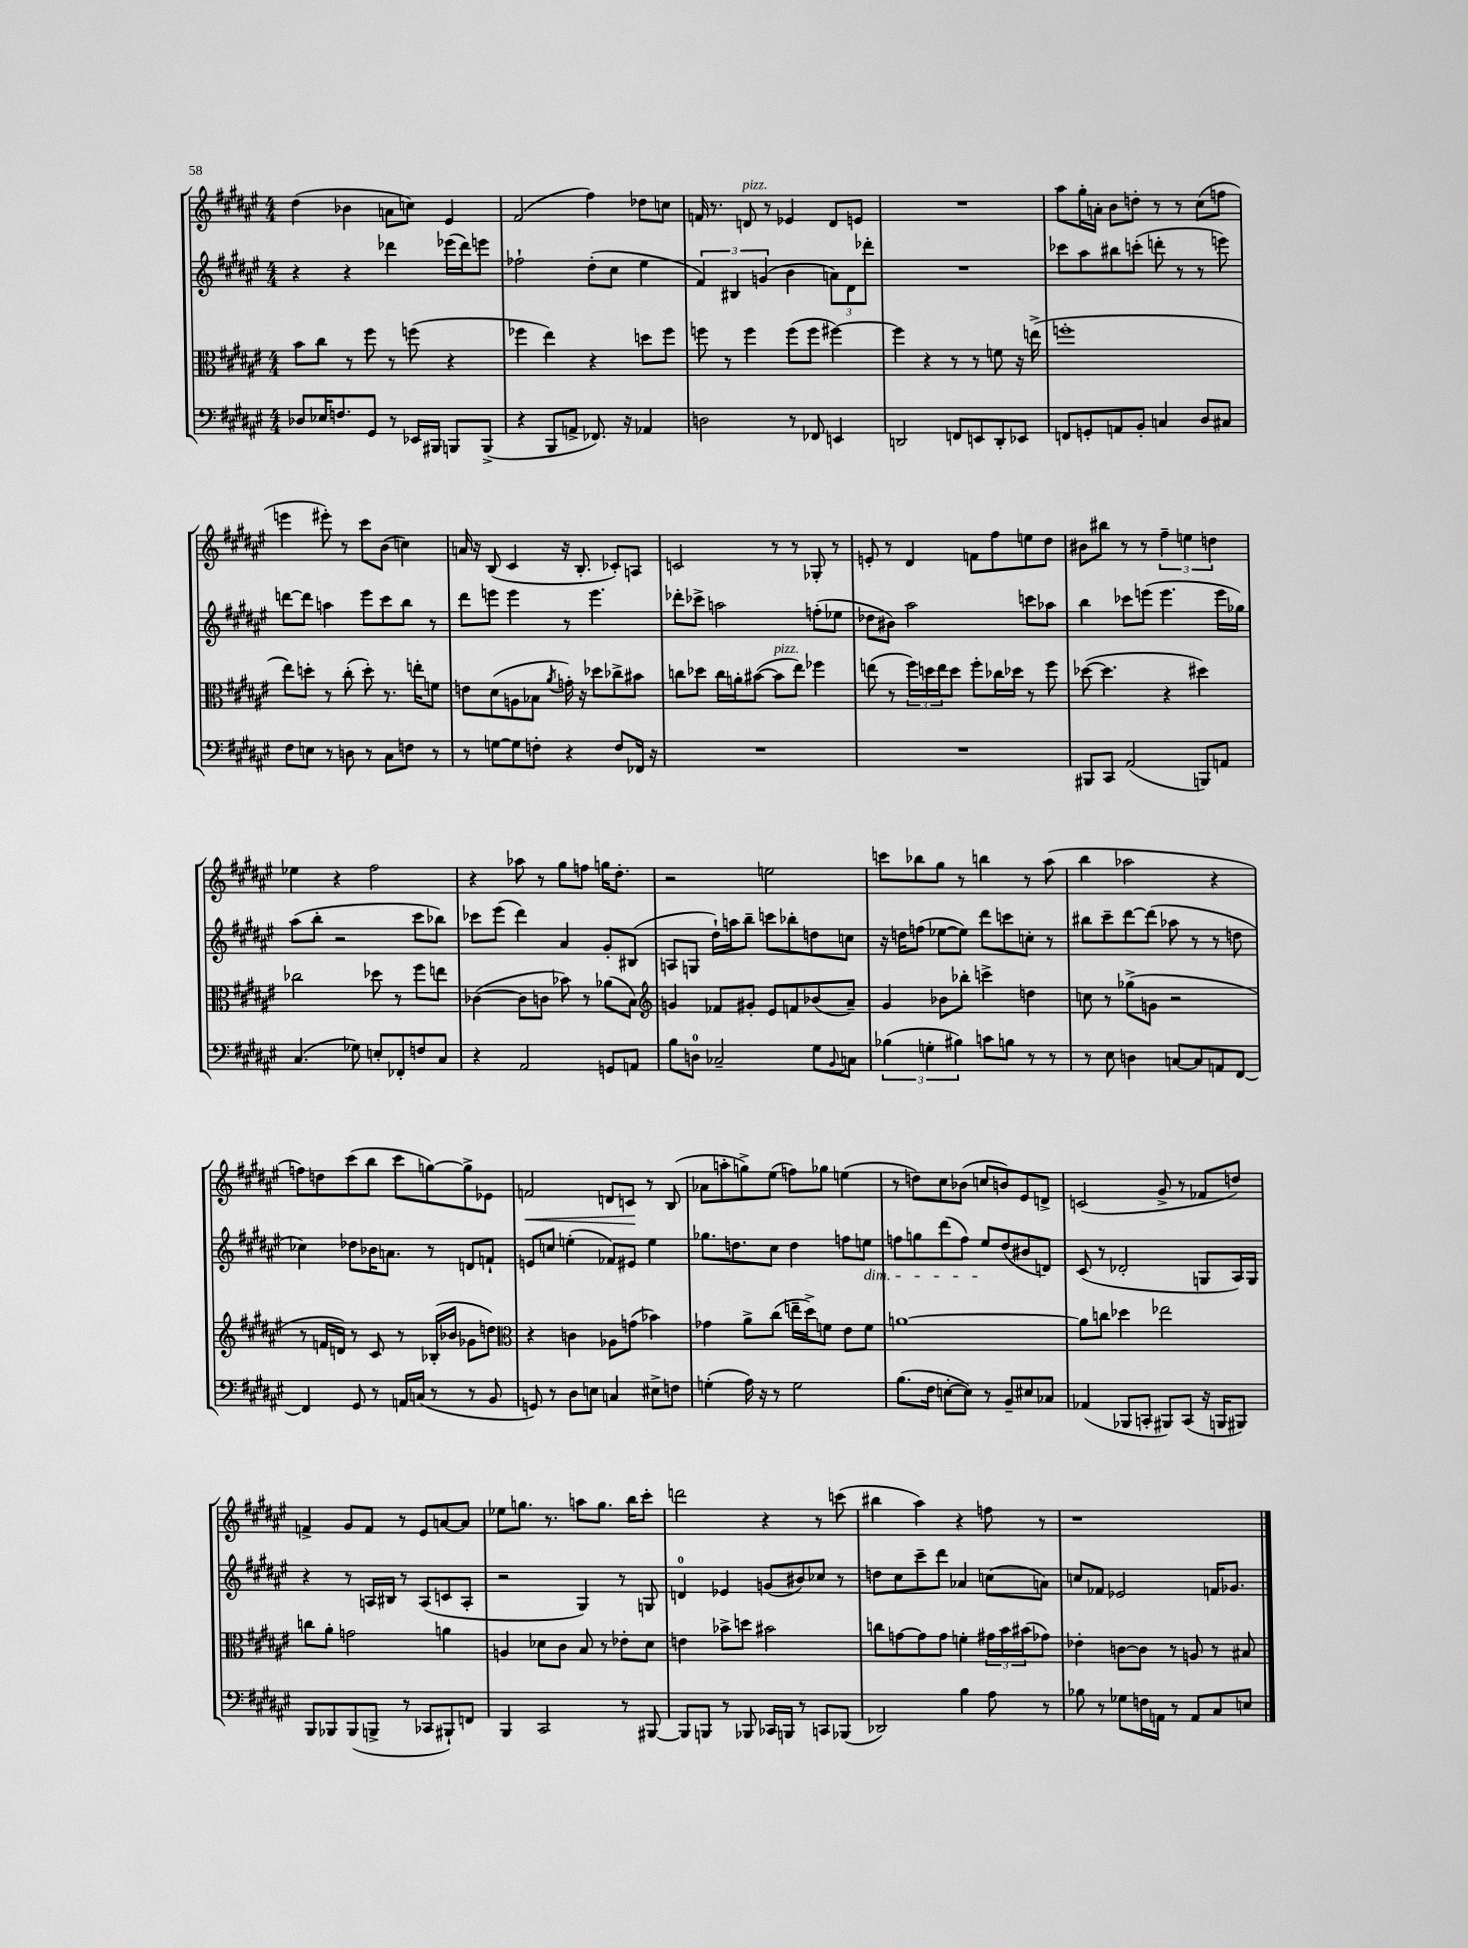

**kern	**kern	**kern	**kern	**dynam
*part4	*part3	*part2	*part1	*part1
*staff4	*staff3	*staff2	*staff1	*staff1
*clefF4	*clefC3	*clefG2	*clefG2	*
*k[f#c#g#d#a#e#]	*k[f#c#g#d#a#e#]	*k[f#c#g#d#a#e#]	*k[f#c#g#d#a#e#]	*
*M4/4	*M4/4	*M4/4	*M4/4	*
=29	=29	=29	=29	=29
8D-X/L	8b\L	4r	(4dd#\	.
16E-X/K	8cc#\J	.	.	.
8.Fn/	.	.	.	.
.	8r	4r	4b-X\	.
8GG#/J	8ff#\	.	.	.
8r	8r	4ddd-X\	8an\L	.
16EE-X/LL	(8ffn\	.	8ccn\J)	.
16BBB#X/JJ	.	.	.	.
8BBBn/L	4r	(16eee-X\LL	4e#/	.
.	.	16ddd-\J)	.	.
(8BBB^/J	.	8eeen\J	.	.
=30	=30	=30	=30	=30
4r	4ff-X\	2ff-X`\	(2f#/	.
8BBB/L	4ee#\)	.	.	.
8AAn^/J	.	.	.	.
8.FF-X/)	4r	(8dd#'\L	4ff#\)	.
.	.	8cc#\J	.	.
16r	.	.	.	.
4AA-X/	8ddn\L	4ee#\	8dd-X\L	.
.	8ff-\J	.	8ccn\J	.
=31	=31	=31	=31	=31
2Dn\	8ffn\	6f#/)	16fn/	.
.	.	.	8.r	.
.	8r	.	.	.
.	.	6B#X/	.	.
!	!	!	!LO:TX:a:i:t=pizz.	!
.	4ff\	.	8dn/	.
.	.	(6gn/	.	.
.	.	.	8r	.
8r	(8ff\L	4b\	4e-X/	.
8FF-X/	8ff\J	.	.	.
4EEn/	[4ff#X\)	12an\L)	8d/L	.
.	.	12d#\	.	.
.	.	.	8en/J	.
.	.	12ddd-X'\J	.	.
=32	=32	=32	=32	=32
2DDn/	4ff#\]	1r	1r	.
.	4r	.	.	.
8FFn/L	8r	.	.	.
8EEn/	8r	.	.	.
8DD'/	8fn\	.	.	.
8EE-X/J	16r	.	.	.
.	(16een^\	.	.	.
=33	=33	=33	=33	=33
8FFn/L	1ffn'	8ccc-X\L	8aa#\L	.
8GGn'/	.	8aa#\	16gg#'\L	.
.	.	.	16an'\JJ	.
8AAn/	.	8bb#X\	8b\L	.
8BB'/J	.	(8cccn'\J	8ddn'\J	.
4Cn/	.	8dddn'\	8r	.
.	.	8r	8r	.
8D#/L	.	8r	(8cc#\L	.
8C#X/J	.	8eeen\)	8ffn\J	.
!!LO:LB:g=z
=34	=34	=34	=34	=34
8F#\L	8ee#\L)	[8dddn\L	4eeen\	.
8En\J	8ddn'\J	8ddd\J]	.	.
8r	8r	4aan\	8eee#X'\)	.
8Dn\	(8cc#'\	.	8r	.
8r	8dd'\)	8eee#\L	8ccc#\L	.
8C#\L	8.r	8ccc#\	(8b\J	.
8Fn\J	.	8bb\J	4ccn\)	.
.	16een'\KL	.	.	.
8r	8fn\J	8r	.	.
=35	=35	=35	=35	=35
8r	8en\L	8ddd#\L	16an/	.
.	.	.	16r	.
[8Gn\L	(8d#\	8eeen\J	(8B/	.
8G\]	8An\	4eee\	4c#/	.
8Fn'\J	8B-X\J	.	.	.
.	8qa#/	.	.	.
4r	16gn'\)	8r	16r	.
.	16r	.	8.B'/	.
.	8dd-X\L	4.eee\	.	.
8F/L	8cc-X^\	.	8c-X'/L)	.
16FF-X/Jk	8b#X\J	.	8An/J	.
16r	.	.	.	.
=36	=36	=36	=36	=36
1r	8ccn\L	8ddd-X'\L	2cn/	.
.	8dd-X\J	8ccc-X^\J	.	.
.	16cc\LL	2aan\	.	.
.	16an'\J	.	.	.
.	([8b#X\J	.	.	.
!	!LO:TX:a:i:t=pizz.	!	!	!
.	8b#\L]	.	8r	.
.	8ee#\J)	.	8r	.
.	4ff-X\	(8ffn'\L	8G-X'/	.
.	.	8ee-X\J	8r	.
=37	=37	=37	=37	=37
1r	(8een\	8dd-X\L	8en'/	.
.	8r	8b#X\J)	8r	.
.	24ff#\LL)	2aa#\	4d#/	.
.	24ddn\	.	.	.
.	24ee\J	.	.	.
.	8dd\J	.	.	.
.	8ff#'\L	.	8fn\L	.
.	16cc-X\L	.	8ff#\	.
.	16dd-X\JJ	.	.	.
.	8r	8cccn\L	8een\	.
.	8ff#\	8aa-X\J	8dd#\J	.
=38	=38	=38	=38	=38
8BBB#X/L	([8dd-X\	4bb\	8b#X\L	.
8CC#/J	4.dd-\]	.	8bb#X\J	.
(2AA#/	.	8ccc-X\L	8r	.
.	.	(8eeen\J	8r	.
.	4r	4.eee\	6ff#~\	.
.	.	.	6een\	.
8BBBn/L)	4dd#X\)	.	.	.
.	.	.	6ddn\	.
8AAn/J	.	16eee\LL	.	.
.	.	16gg-X\JJ)	.	.
!!LO:LB:g=z
=39	=39	=39	=39	=39
(4.C#/	2cc-X\	(8aa#\L	4ee-X\	.
.	.	8bb'\J	.	.
.	.	2r	4r	.
8G-X\)	.	.	.	.
8En'/L	8dd-X\	.	2ff#\	.
8FF-X'/	8r	.	.	.
8Fn/	8ff#\L	8ccc#\L	.	.
8C#/J	8een\J	8bb-X\J)	.	.
=40	=40	=40	=40	=40
4r	([4c-X\	8ccc-X\L	4r	.
.	.	(8eee#\J	.	.
2AA#/	8c-\L]	4ddd#\)	8aa-X\	.
.	8cn\J	.	8r	.
.	8b-X\)	4a#/	8gg#\L	.
.	8r	.	8ffn\J	.
8GGn/L	(8a-X\L	8g#'/L	16ggn\KL	.
.	.	.	8.dd#'\J	.
8AAn/J	8B\J)	(8B#X/J	.	.
=41	=41	=41	=41	=41
*	*clefG2	*	*	*
8B\L	4gn/	8An/L	2r	.
8Dn\J	.	8Gn/J	.	.
2C-X~/	8f-X/L	16dd#`\LL)	.	.
.	.	16aan\J	.	.
.	8g#X'/J	8bb~\J	.	.
.	8e#/L	8cccn\L	2een\	.
.	8fn/	8bb-X'\	.	.
8G#\L	(8b-X/	8ddn\	.	.
8qqBB/	.	.	.	.
8Cn\J	8a#~/J)	8ccn\J	.	.
=42	=42	=42	=42	=42
(6B-X\	4g#/	16r	8cccn\L	.
.	.	16ddn\KL	.	.
.	.	(8ffn\J	8bb-X\	.
6Gn'\	.	.	.	.
.	8b-X\L	[8ee-X\L	8gg#\J	.
6B#X\)	.	.	.	.
.	8bb-X'\J	8ee-\J])	8r	.
8cn\L	4cccn^\	8ddd#\L	4bbn\	.
8Bn\J	.	8cccn\	.	.
8r	4ddn\	8ccn'\J	8r	.
8r	.	8r	(8aa#\	.
=43	=43	=43	=43	=43
8r	8ccn\	8bb#X\L	4bb\	.
8E#\	8r	8ccc#~\	.	.
4Dn\	(8gg-X^\L	[8ddd#\	2aa-X\	.
.	8gn\J	(8ddd#\J]	.	.
[8Cn/L	2r	8aa-X\	.	.
8C/]	.	8r	.	.
8AAn/	.	8r	4r	.
[8FF#/J	.	8ddn\	.	.
!!LO:LB:g=z
=44	=44	=44	=44	=44
4FF#/]	8r	4cc-X\)	8ffn\L)	.
.	16fn/LL	.	8ddn\	.
.	16dn/JJ)	.	.	.
8GG#/	8r	8dd-X\L	(8ccc#\	.
8r	8c#/	16b-X\K	8bb\J	.
.	.	8.an\J	.	.
16AAn/LL	8r	.	8ccc#\L	.
(16Cn/JJ	.	.	.	.
8r	(16B-X'/LL	8r	[8ggn\)	.
.	16b-X/JJ	.	.	.
8r	8g-X\L	8dn/L	8gg^\]	.
8BB/	8ddn\J)	8fn`/J	8e-X\J	.
=45	=45	=45	=45	=45
*	*clefC3	*	*	*
!	!	!	!	!LO:HP:b
8GGn/)	4r	8en/L	2fn/	<
8r	.	8ccn/J	.	.
8D#\L	4cn\	(4een'\	.	.
8En\J	.	.	.	.
4Cn/	8A-X\L	8f-X/L)	8dn/L	.
.	(8gn\J	8e#X/J	8cn/J	.
8E#X^\L	4b-X\)	4ee\	8r	[
8Fn\J	.	.	(8B/	.
=46	=46	=46	=46	=46
(4Gn'\	4g-X\	8.gg-X\L	8a-X\L	.
.	.	.	8aan'\	.
.	.	8.ddn\	.	.
16A#\)	8a#^\L	.	8ggn^\)	.
16r	.	.	.	.
8r	(8cc#\J	8cc#\J	(8ee#\J	.
2G\	16een~\LL	4dd\	8ffn\L)	.
.	16dd#^\J)	.	.	.
.	8fn\J	.	8gg-X\J	.
.	8e#\L	8ffn\L	(4een\	.
!	!	!LO:TX:b:i:t=dim.	!	!
.	8f\J	8een\J	.	.
=47	=47	=47	=47	=47
(8.B\L	[1an	8ffn\L	8r	.
.	.	8ggn\	8ddn\L)	.
16F#\Jk	.	.	.	.
[8En'\L	.	(8ddd#\	8cc#\	.
8E\J])	.	8ff\J)	(8b-X\J	.
8r	.	8ee#/L	8ccn/L	.
8BB~/L	.	(8dd#/	8bn/)	.
8E#X/	.	8b#X/	8e#/	.
8C-X/J	.	8dn/J)	8dn^/J	.
=48	=48	=48	=48	=48
(4AA-X/	8a\L]	(8c#/	(2cn/	.
.	8ccn\J	8r	.	.
8BBB-X/L	4dd-X\	2d-X'/	.	.
8CCn'/J	.	.	.	.
8BBB#X/L)	2ee-X\	.	8g#^/	.
(8CC/J	.	.	8r	.
16r	.	8Gn/L	8f-X/L	.
16BBBn/KL	.	.	.	.
8BBB#X/J)	.	16A#/L)	8ddn/J)	.
.	.	16G/JJ	.	.
!!LO:LB:g=z
=49	=49	=49	=49	=49
8BBB/L	8ccn\L	4r	4fn^/	.
8BBB-X/	8a#'\J	.	.	.
(8BBB-/	2gn\	8r	8g#/L	.
8BBBn^/J	.	16An/LL	8f/J	.
.	.	16B#X/JJ	.	.
8r	.	8r	8r	.
8CC-X/L	.	(8A/L	8e#/L	.
8BBB#X`/)	4an\	8cn/	[8an/	.
8FFn/J	.	8A'/J	8a/J]	.
=50	=50	=50	=50	=50
4BBB/	4An/	2r	8ee-X\L	.
.	.	.	8.ggn\J	.
2CC#/	8d-X\L	.	.	.
.	.	.	8.r	.
.	8c#\J	.	.	.
.	8B/	4G#/)	8aan\L	.
.	8r	.	8.gg\J	.
8r	8e-X'\L	8r	.	.
.	.	.	16bb\KL	.
[8BBB#X/	8d-\J	8Gn/	8ccc#'\J	.
=51	=51	=51	=51	=51
8BBB#/L]	4en\	4dn/	2dddn\	.
8BBBn/J	.	.	.	.
8r	8b-X^\L	4e-X/	.	.
8BBB-X/	8ddn\J	.	.	.
16CC-X/LL	2b#X\	(8gn/L	4r	.
16BBBn/JJ	.	.	.	.
8r	.	8b#X/)	.	.
8CCn/L	.	8cc-X/J	8r	.
(8BBB-X/J	.	8r	(8cccn\	.
=52	=52	=52	=52	=52
2DD-X/)	8ccn\L	8ddn\L	4bb#X\	.
.	[8gn\	8cc#\	.	.
.	8g\]	8ccc#~\	4aa#\)	.
.	8g\J	8ddd#\J	.	.
4B\	4fn'\	4a-X/	4r	.
8A#\	24g#X\LL	(8ccn\L	8ffn\	.
.	24b\	.	.	.
.	(24b#X\J	.	.	.
8r	8g-X\J)	8an\J)	8r	.
=53	=53	=53	=53	=53
8B-X\	4e-X'\	8ccn/L	1r	.
8r	.	8f-X/J	.	.
8G-X\L	[8cn\L	2e-X/	.	.
16Fn\L	8c\J]	.	.	.
16AAn\JJ	.	.	.	.
8r	8r	.	.	.
8AA/L	8An/	.	.	.
8C#/	8r	16fn/KL	.	.
.	.	8.g-X/J	.	.
8En/J	8B#X/	.	.	.
==	==	==	==	==
*-	*-	*-	*-	*-
